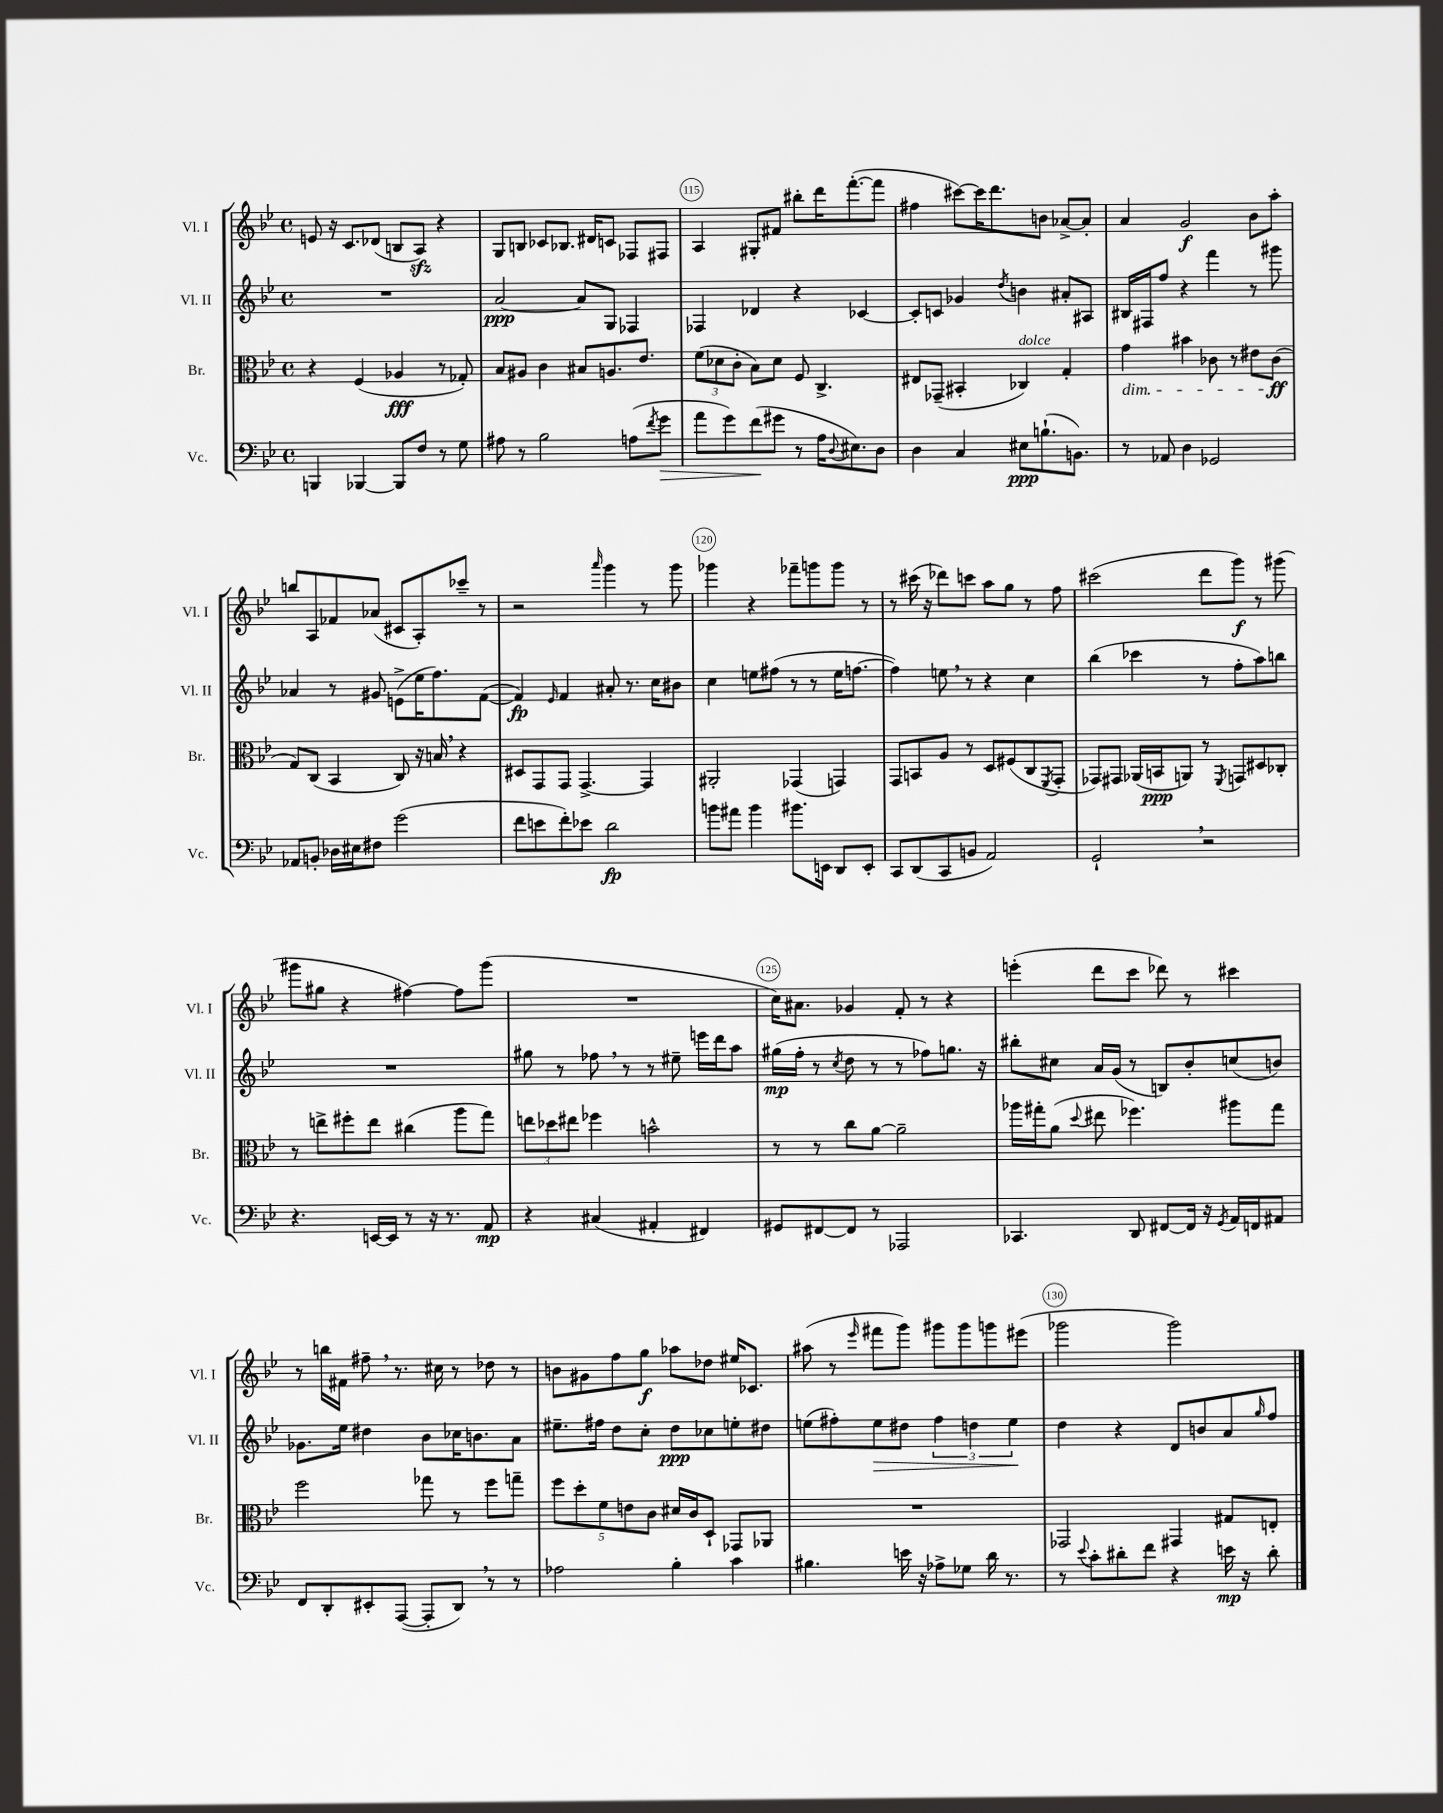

**kern	**dynam	**kern	**dynam	**kern	**dynam	**kern	**dynam
*part4	*part4	*part3	*part3	*part2	*part2	*part1	*part1
*staff4	*staff4	*staff3	*staff3	*staff2	*staff2	*staff1	*staff1
*I"Vc.	*	*I"Br.	*	*I"Vl. II	*	*I"Vl. I	*
*I'Vc.	*	*I'Br.	*	*I'Vl. II	*	*I'Vl. I	*
*clefF4	*	*clefC3	*	*clefG2	*	*clefG2	*
*k[b-e-]	*	*k[b-e-]	*	*k[b-e-]	*	*k[b-e-]	*
*M4/4	*	*M4/4	*	*M4/4	*	*M4/4	*
*met(c)	*	*met(c)	*	*met(c)	*	*met(c)	*
=113	=113	=113	=113	=113	=113	=113	=113
4BBBn/	.	4r	.	1r	.	8en/	.
.	.	.	.	.	.	16r	.
.	.	.	.	.	.	8.c/L	.
[4BBB-X/	.	(4F/	.	.	.	.	.
.	.	.	.	.	.	(8d-X/J	.
8BBB-/L]	.	4A-X/	fff	.	.	8Bn/L	.
8F/J	.	.	.	.	.	8Azz/J)	.
8r	.	8r	.	.	.	4r	.
8G\	.	8G-X'/)	.	.	.	.	.
=114	=114	=114	=114	=114	=114	=114	=114
8A#X\	.	8B-/L	.	[2a/	ppp	8G/L	.
8r	.	8A#X/J	.	.	.	8Bn/J	.
2B-\	.	4c\	.	.	.	8c-X/L	.
.	.	.	.	.	.	8.B-X/J	.
.	.	8B#X/L	.	8a/L]	.	.	.
.	.	.	.	.	.	16d#X/KL	.
.	.	8.An/	.	8G/J	.	8cn/J	.
(8An\L	.	.	.	4F-X/	.	8F-X/L	.
.	.	8.e-/J	.	.	.	.	.
8qf/	.	.	.	.	.	.	.
!	!LO:HP:b	!	!	!	!	!	!
8g\J	>	.	.	.	.	8F#X/J	.
=115	=115	=115	=115	=115	=115	=115	=115
8a\L	.	(12f\L	.	4F-X/	.	4A/	.
.	.	12d-X\	.	.	.	.	.
8g\)	.	.	.	.	.	.	.
.	.	12c'\J	.	.	.	.	.
(8f\	.	8B-\L)	.	4d-X/	.	8G#X'/L	.
8g#X\J	]	8d-\J	.	.	.	8f#X/J	.
8r	.	8F/	.	4r	.	8bb#X'\L	.
16A\KL	.	4.C^/	.	.	.	16ddd\K	.
8qqD/	.	.	.	.	.	.	.
8.E#X\)	.	.	.	.	.	([8.fff'\	.
.	.	.	.	[4c-X/	.	.	.
8D\J	.	.	.	.	.	8fff\J]	.
=116	=116	=116	=116	=116	=116	=116	=116
4D\	.	8E#X/L	.	8c-'/L]	.	4ff#X\	.
.	.	(8GG-X~/J	.	8cn/J	.	.	.
4C/	.	4BB#X'/	.	4g-X/	.	[8ccc#X\L)	.
.	.	.	.	.	.	16ccc#\K]	.
.	.	.	.	.	.	8.ddd\	.
.	.	.	.	8qdd/	.	.	.
!	!	!LO:TX:a:i:t=dolce	!	!	!	!	!
8E#X\L	ppp	4C-X/)	.	4bn\	.	.	.
(8.Bn`\	.	.	.	.	.	8bn\J	.
.	.	4G'/	.	8a#X'/L	.	[8a-X^/L	.
8.BBn\J)	.	.	.	.	.	.	.
.	.	.	.	8A#X/J	.	8a-'/J]	.
=117	=117	=117	=117	=117	=117	=117	=117
!	!	!LO:TX:b:i:t=dim.	!	!	!	!	!
8r	.	4g\	.	16B#X/LL	.	4a/	.
.	.	.	.	16F#X/J	.	.	.
8AA-X/	.	.	.	8ff/J	.	.	.
4D\	.	4b#X\	.	4r	.	2g/	f
2GG-X/	.	8c-X\	.	4fff\	.	.	.
.	.	8r	.	.	.	.	.
.	.	8e#X\L	.	8r	.	8b-\L	.
.	.	(8c-\J	ff	8ggg#X\	.	8aa'\J	.
!!LO:LB:g=z
=118	=118	=118	=118	=118	=118	=118	=118
8AA-X/L	.	8G/L)	.	4a-X/	.	8bbn/L	.
8BBn'/J	.	(8C/J	.	.	.	8A/	.
16D-X\LL	.	4BB-/	.	8r	.	8f-X/	.
16E#X\J	.	.	.	.	.	.	.
8F#X\J	.	.	.	8g#X/	.	(8a-X/J	.
(2g\	.	8C/)	.	(8en^\L	.	8c#X/L	.
.	.	16r	.	16ee-\K	.	8A'/)	.
.	.	16Bn,/	.	8.ff\)	.	.	.
.	.	4r	.	.	.	8ccc-X~/J	.
.	.	.	.	([8f\J	.	8r	.
=119	=119	=119	=119	=119	=119	=119	=119
8f\L	.	8D#X/L	.	4f/])	fp	2r	.
8en\	.	8GG/	.	.	.	.	.
.	.	.	.	16qqe-/	.	.	.
8f'\)	.	8GG/J	.	4f/	.	.	.
8e-X\J	.	[4.GG^/	.	.	.	.	.
.	.	.	.	.	.	16qqaaa/	.
2d\	fp	.	.	8a#X'/	.	4ggg\	.
.	.	.	.	8.r	.	.	.
.	.	4GG/]	.	.	.	8r	.
.	.	.	.	16cc\KL	.	.	.
.	.	.	.	8b#X\J	.	8ggg\	.
=120	=120	=120	=120	=120	=120	=120	=120
8bn\L	.	2AA#X'/	.	4cc\	.	4ggg-X\	.
8a#X\J	.	.	.	.	.	.	.
4b\	.	.	.	8een\L	.	4r	.
.	.	.	.	(8ff#X\J	.	.	.
8.b#X\L	.	(4GG-X/	.	8r	.	8fff-X~\L	.
.	.	.	.	8r	.	8gggn\	.
16EEn\Jk	.	.	.	.	.	.	.
8DD/L	.	4GGn/)	.	16ee\KL	.	8ggg\J	.
.	.	.	.	[8.ffn\J	.	.	.
8EE'/J	.	.	.	.	.	8r	.
=121	=121	=121	=121	=121	=121	=121	=121
8CC/L	.	8GG/L	.	4ff\])	.	8r	.
(8DD/	.	8BBn/	.	.	.	(16ccc#X\	.
.	.	.	.	.	.	16r	.
8CC/	.	8A/J	.	8een,\	.	8ddd-X\L)	.
8BBn/J	.	8r	.	8r	.	8cccn\J	.
2AA/)	.	8D/L	.	4r	.	8aa\L	.
.	.	(8F#X/	.	.	.	8gg\J	.
.	.	8C/	.	4cc\	.	8r	.
.	.	8qFF/	.	.	.	.	.
.	.	8GG'/J	.	.	.	8ff\	.
=122	=122	=122	=122	=122	=122	=122	=122
2GG`,/	.	8GG-X/L)	.	(4bb-\	.	(2ccc#X\	.
.	.	8GG#X/J	.	.	.	.	.
.	.	(16AA-X/LL	.	4ccc-X\	.	.	.
.	.	16BBn/J	ppp	.	.	.	.
.	.	8AAn/J)	.	.	.	.	.
2r	.	8r	.	8r	.	8ddd\L	.
.	.	8qFF/	.	.	.	.	.
.	.	8GGn/L	.	8ff'\L	.	8ggg\J)	f
.	.	8D#X/	.	8aa\)	.	8r	.
.	.	8C-X'/J	.	8bbn\J	.	(8ggg#X\	.
!!LO:LB:g=z
=123	=123	=123	=123	=123	=123	=123	=123
4.r	.	8r	.	1r	.	8ggg#X\L	.
.	.	8een^\L	.	.	.	8gg#X\J	.
.	.	8ff#X'\	.	.	.	4r	.
[16EEn/LL	.	8ee\J	.	.	.	.	.
16EE/JJ]	.	.	.	.	.	.	.
8r	.	(4cc#X\	.	.	.	[4ff#X\)	.
16r	.	.	.	.	.	.	.
8.r	.	.	.	.	.	.	.
.	.	8aa\L	.	.	.	8ff#\L]	.
8AA/	mp	8gg\J)	.	.	.	(8ggg#\J	.
=124	=124	=124	=124	=124	=124	=124	=124
4r	.	12een\L	.	8gg#X\	.	1r	.
.	.	12dd-X\	.	.	.	.	.
.	.	.	.	8r	.	.	.
.	.	12ee#X\J	.	.	.	.	.
(4C#X/	.	4ff-X\	.	8ff-X,\	.	.	.
.	.	.	.	8r	.	.	.
4AA#X'/	.	2bn^^\	.	8r	.	.	.
.	.	.	.	8ee#X~\	.	.	.
4FF#X/)	.	.	.	16eeen\LL	.	.	.
.	.	.	.	16ddd\J	.	.	.
.	.	.	.	8aa\J	.	.	.
=125	=125	=125	=125	=125	=125	=125	=125
8GG#X/L	.	8r	.	(16gg#X\LL	mp	16cc\KL)	.
.	.	.	.	16ff'\JJ	.	8.a#X\J	.
[8FF#X/	.	8r	.	8r	.	.	.
.	.	.	.	8qcc/	.	.	.
8FF#/J]	.	8cc\L	.	8dd\	.	4g-X/	.
8r	.	[8a\J	.	8r	.	.	.
2AAA-X/	.	2a~\]	.	8r	.	8f'/	.
.	.	.	.	8ff-X\L)	.	8r	.
.	.	.	.	8.ggn\J	.	4r	.
.	.	.	.	16r	.	.	.
=126	=126	=126	=126	=126	=126	=126	=126
4.CC-X/	.	16aa-X\LL	.	8bb#X'\L	.	(4eeen'\	.
.	.	16gg#X'\J	.	.	.	.	.
.	.	(8a\J	.	8cc#X\J	.	.	.
.	.	8qqdd/	.	.	.	.	.
.	.	8ee#X\	.	16a/LL	.	8ddd\L	.
.	.	.	.	(16g/JJ	.	.	.
8DD/	.	4.ff-X\)	.	8r	.	8ccc\J	.
[8FF#X/L	.	.	.	8Bn/L)	.	8ddd-X\)	.
16FF#/Jk]	.	.	.	8b-'/	.	8r	.
16r	.	.	.	.	.	.	.
8qGG/	.	.	.	.	.	.	.
16AA/LL	.	8aa#X\L	.	(8ccn/	.	4ccc#X\	.
16FFn/J	.	.	.	.	.	.	.
8AA#X/J	.	8gg#\J	.	8bn/J)	.	.	.
!!LO:LB:g=z
=127	=127	=127	=127	=127	=127	=127	=127
8FF/L	.	2ff\	.	8.g-X\L	.	8r	.
8DD'/	.	.	.	.	.	16bbn\LL	.
.	.	.	.	16ee-\Jk	.	16f#X\JJ	.
8EE#X'/	.	.	.	4dd#X\	.	8ff#X~,\	.
([8AAA/J	.	.	.	.	.	8.r	.
8AAA'/L]	.	8gg-X\	.	8b-\L	.	.	.
.	.	.	.	.	.	16cc#X\	.
8DD,/J)	.	8r	.	16cc-X\K	.	8r	.
.	.	.	.	8.bn\	.	.	.
8r	.	8ff\L	.	.	.	8dd-X\	.
8r	.	8ggn~\J	.	8a\J	.	8r	.
=128	=128	=128	=128	=128	=128	=128	=128
2A-X\	.	10ff\L	.	8.ee#X~\L	.	8bn\L	.
.	.	10dd'\	.	.	.	.	.
.	.	.	.	.	.	8g#X\	.
.	.	.	.	16ff#X\Jk	.	.	.
.	.	10f\	.	.	.	.	.
.	.	.	.	8dd\L	.	8ff\	.
.	.	10en\	.	.	.	.	.
.	.	.	.	8cc'\J	.	8gg\J	f
.	.	10c\J	.	.	.	.	.
4B-'\	.	16d#X/LL	.	8dd\L	ppp	8aa-X\L	.
.	.	16c/J	.	.	.	.	.
.	.	8D`/J	.	8cc-X\	.	8dd-X\J	.
4c\	.	8GG-X/L	.	8een'\	.	16ee#X/KL	.
.	.	.	.	.	.	8.c-X/J	.
.	.	8AA-X/J	.	8dd#X\J	.	.	.
=129	=129	=129	=129	=129	=129	=129	=129
4.B#X\	.	1r	.	(8een\L	.	(8aa#X\	.
.	.	.	.	8ff#X'\)	.	8r	.
.	.	.	.	.	.	16qqeee-/	.
!	!	!	!	!	!LO:HP:b	!	!
.	.	.	.	8ee\	>	8fff#X\L	.
16en\	.	.	.	8dd#X\J	.	8ggg\J)	.
16r	.	.	.	.	.	.	.
8A-X^\L	.	.	.	6ff#\	.	8ggg#X\L	.
8G-X\J	.	.	.	.	.	8ggg#\	.
.	.	.	.	6ddn\	.	.	.
16d\	.	.	.	.	.	8gggn\	.
8.r	.	.	.	.	.	.	.
.	.	.	.	6ee\	.	.	.
.	.	.	.	.	.	(8eee#X\J	.
.	.	.	.	.	]	.	.
=130	=130	=130	=130	=130	=130	=130	=130
8r	.	2GG-X/	.	4dd\	.	2ggg-X\	.
8qqe-/	.	.	.	.	.	.	.
8c'\L	.	.	.	.	.	.	.
8d#X'\	.	.	.	4r	.	.	.
8f\J	.	.	.	.	.	.	.
4r	.	4GG#X/	.	8d/L	.	2ggg-\)	.
.	.	.	.	8bn/	.	.	.
16en\	mp	8G#X/L	.	8a/	.	.	.
16r	.	.	.	.	.	.	.
.	.	.	.	16qqgg/	.	.	.
8d#'\	.	8En'/J	.	8ff/J	.	.	.
==	==	==	==	==	==	==	==
*-	*-	*-	*-	*-	*-	*-	*-
